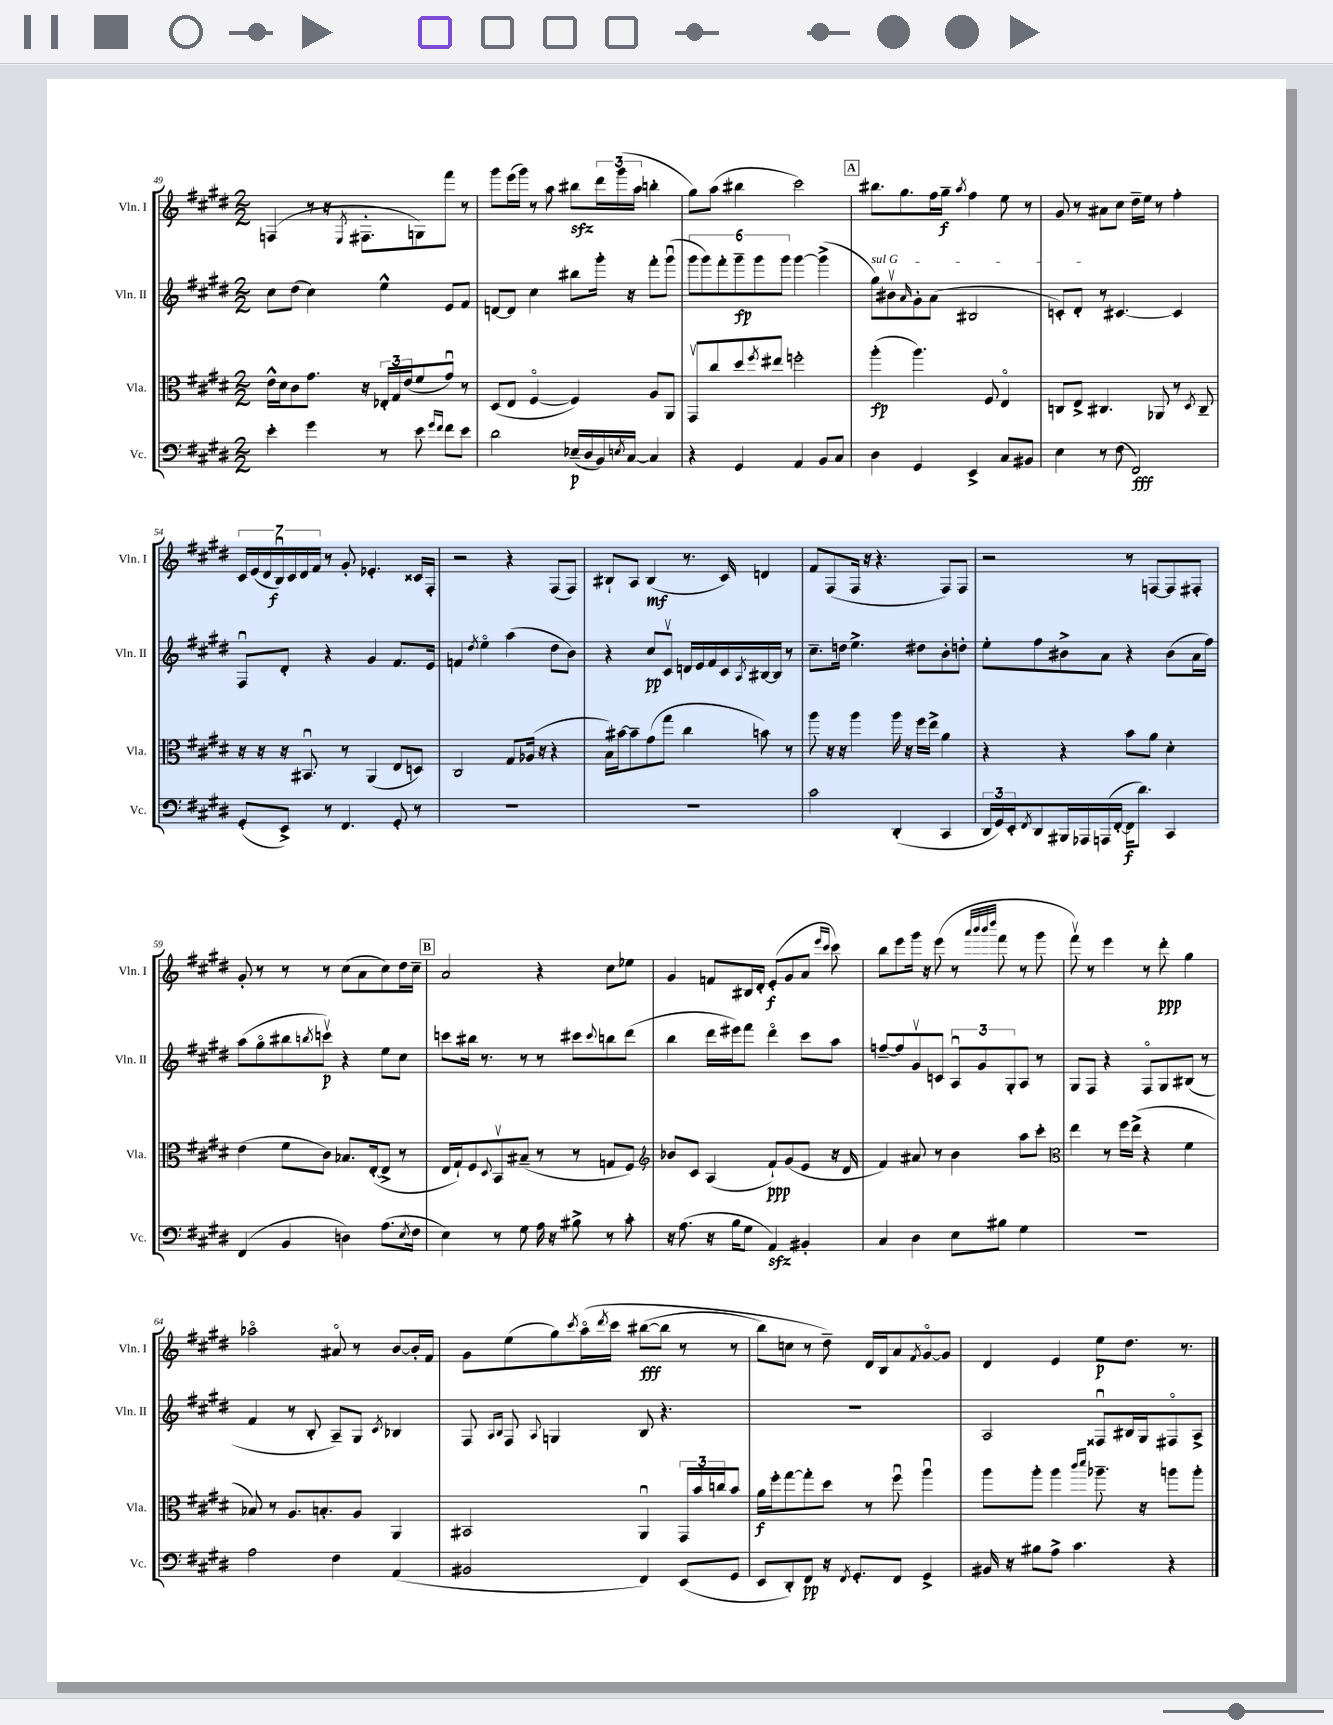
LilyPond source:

<<
\new StaffGroup <<
\new Staff = "s0" \with { instrumentName = "Vln. I" shortInstrumentName = "Vln. I" } {
    \clef treble \key e \major \numericTimeSignature \time 2/2
    f4( r8 r16 \acciaccatura { e8 } fis8.-. g8) fis'''8 r8 |
    gis'''8 e'''16( gis'''16) r8 a''8 bis''8\sfz \tuplet 3/2 { dis'''16 gis'''16( a''16 } b''4-. |
    gis''8) a''8( bis''4 cis'''2) |
    \mark \markup { \box "A" } bis''8. gis''8. fis''16 gis''16--\f \acciaccatura { a''8 } fis''4 e''8 r8 |
    gis'8 r8 ais'8 cis''8 dis''16-- e''16 r8 fis''4-. |
    \tuplet 7/4 { cis'16 e'16( dis'16 b16\downbow\f) cis'16 dis'16 fis'16 } r8 gis'8-. ees'4.-. cisis'16 fis16-. |
    r2 r4 fis8( fis8) |
    bis8-! a8 bis4\mf( r8. cis'16) d'4 |
    fis'8 fis8( fis16 r16 r4. fis8) fis8 |
    r2 r8 f8~ f8 fis8-. |
    gis'8-. r8 r8 r8 cis''8( a'8 cis''8) dis''16 cis''16-- |
    \mark \markup { \box "B" } a'2 r4 cis''8 ees''8 |
    gis'4 f'8 bis16 dis'16-. e'8-.\f( gis'8 a'8 \grace { e'''16 cis'''16 } cis'''8) |
    b''8 e'''8 gis'''16 r16 e'''8( r8 \grace { a'''32 b'''32 b'''32 dis''''32 } fis'''8 r8 gis'''8 |
    fis'''8\upbow) r8 e'''4 r8 dis'''8-.\ppp gis''4 |
    aes''2\flageolet ais'8\flageolet r8 b'8~ b'16-. fis'16 |
    gis'8 e''8( gis''8) \acciaccatura { cis'''8 } a''16\flageolet\( \acciaccatura { dis'''8 } cis'''16 bis''8~\fff( bis''8 r8 r8 |
    b''8) c''8 r8 dis''8--\) dis'16 b16 a'8 \acciaccatura { fis'8 } gis'8~\flageolet gis'8 |
    dis'4 e'4 e''8\p dis''8. r8. \bar "|." |
}
\new Staff = "s1" \with { instrumentName = "Vln. II" shortInstrumentName = "Vln. II" } {
    \clef treble \key e \major \numericTimeSignature \time 2/2
    cis''8 dis''8( cis''4) e''4-^ e'8 fis'8 |
    d'8~ d'8 cis''4 bis''8 gis'''16-. r16 fis'''8-. gis'''8\downbow( |
    \tuplet 6/4 { gis'''8 gis'''8) fis'''8-. gis'''8--\fp gis'''8 gis'''8 } gis'''4~ gis'''4->( |
    \mark \markup { \box "A" } \once \override TextSpanner.bound-details.left.text = \markup { \italic "sul G" } gis''8\startTextSpan) bis'8\upbow \grace { a'16 } gis'8-. a'8( bis2 |
    c'8-.) dis'8-.\stopTextSpan r8 cis'4.~ cis'4 |
    fis8\downbow dis'8-. r4 gis'4 fis'8. e'16 |
    f'4 \acciaccatura { dis''8 } e''4\flageolet a''4( dis''8 b'8) |
    r4 cis''8\pp cis'8\upbow d'16 e'16 fis'16 cis'16 \acciaccatura { a8 } bis16~ bis16 r8 |
    cis''8.-- d''16 e''4.-> dis''8 b'8-. d''8-. |
    e''8-. fis''8 bis'8-> a'8 r4 bis'8( a'16 fis''16) |
    a''8( gis''8\flageolet bis''8 \acciaccatura { b''8 } c'''8\upbow\p) r4 e''8 cis''8 |
    \mark \markup { \box "B" } c'''8 bis''16 r8. r8 r8 cis'''8 \appoggiatura { cis'''8 } b''8 dis'''8( |
    b''4 dis'''16 eis'''16) fis'''8 dis'''4\flageolet cis'''8 a''8 |
    f''8~-- f''8 gis'8\upbow c'8 \tuplet 3/2 { a8\downbow gis'8 gis8-. } a8 r8 |
    gis8 fis8 r4 fis8\flageolet gis8 bis8( r8 |
    fis'4 r8 b8-. a8--) gis8 \acciaccatura { cis'8 } bes4 |
    fis8 \grace { a16 b16 } fis8 \appoggiatura { a8 } g4 b8 r4. |
    R1 |
    a2 fisis8\downbow bis16 gis16 fis8\flageolet a8-> \bar "|." |
}
\new Staff = "s2" \with { instrumentName = "Vla." shortInstrumentName = "Vla." } {
    \clef alto \key e \major \numericTimeSignature \time 2/2
    e'16-^ dis'16 cis'8 gis'8. r16 \tuplet 3/2 { ees16-. gis16 e'16( } fis'8 gis'8\downbow) r8 |
    dis8( e8 fis4~\flageolet fis4) a8 a,8 |
    gis,8\upbow cis''8 dis''8 \acciaccatura { fis''8 } eis''8 f''2-. |
    \mark \markup { \box "A" } a''4-.\fp( a''4.) fis8 e4\flageolet |
    c8 e8-> cis4. aes,8 r8 \acciaccatura { dis8 } cis8-- |
    r16 r16 r16 bis,8.\downbow r8 a,4( e8 d8) |
    cis2 gis8 aes16( r16 r4 |
    b16) bis'16~ bis'8-- gis'8( gis''8 cis''4 b'8) r8 |
    a''8 r16 r16 a''4 a''16 r16 fis''16 e''16-> a'4 |
    r4 r4 b'8 a'8 dis'4-. |
    e'4( fis'8 cis'8) bes8. e16~-.( e8-> r8 |
    \mark \markup { \box "B" } e16 gis16-!) fis8 \appoggiatura { dis8 } b,8\upbow bis8--( r8 r8 g8 fis8) |
    \clef treble bes'8 cis'8 a4( fis'8-!\ppp) gis'8( e'8 r16 dis'16 |
    fis'4) ais'8 r8 b'4 a''8 cis'''8-. |
    \clef alto e''4 r8 fis''16 e''16->( r4 fis'4 |
    bes8) r8 a8. b8.-. a8 a,4 |
    bis,2 a,4\downbow \tuplet 3/2 { gis,16 b'16 c''16 } b'8 |
    a'16\f fis''16-. gis''8~ gis''8-. dis''8 r8 fis''8\downbow a''4\downbow |
    a''8 a''8-. a''4 \grace { cis'''16 dis'''16 } aes''8.-- r16 a''8 a''8-. \bar "|." |
}
\new Staff = "s3" \with { instrumentName = "Vc." shortInstrumentName = "Vc." } {
    \clef bass \key e \major \numericTimeSignature \time 2/2
    e'4-. gis'4 r8 e'8 \grace { gis'16 fis'16 } fis'8 e'8 |
    dis'2 ees16--\p( dis16 b,16) \acciaccatura { e8 } cis16~ cis4 |
    r4 gis,4 a,4 b,8 cis8 |
    \mark \markup { \box "A" } dis4 gis,4 e,4-> cis8 bis,8 |
    e4 r8 fis8( fis,2\fff) |
    gis,8-.( e,8->) r8 fis,4. gis,8-. r8 |
    R1 |
    R1 |
    cis'2 dis,4-.( cis,4 |
    \tuplet 3/2 { dis,16 gis,16) e,16-. } \acciaccatura { fis,8 } dis,8 bis,,16 aes,,16 a,,16( fis,16~-. fis,16\f dis'8.) cis,4 |
    fis,4( b,4 d4) a8.( \acciaccatura { e8 } fis16 |
    \mark \markup { \box "B" } e4) r8 gis8 a16 r16 bis8-> r8 cis'8-. |
    r16 a8.( r16 b16 gis8 a,4\sfz) bis,4-. |
    cis4 dis4 e8 bis8 gis4 |
    R1 |
    a2 fis4 a,4( |
    bis,2 fis,4) e,8( gis,8 |
    e,8 dis,8-.) fis,8\pp r16 \acciaccatura { fis,8 } gis,8.-. fis,8 gis,4-> |
    bis,16 r16 bis8 a8-> cis'4. r4 \bar "|." |
}
>>
>>
\layout { \context { \Score currentBarNumber = #49 } }
